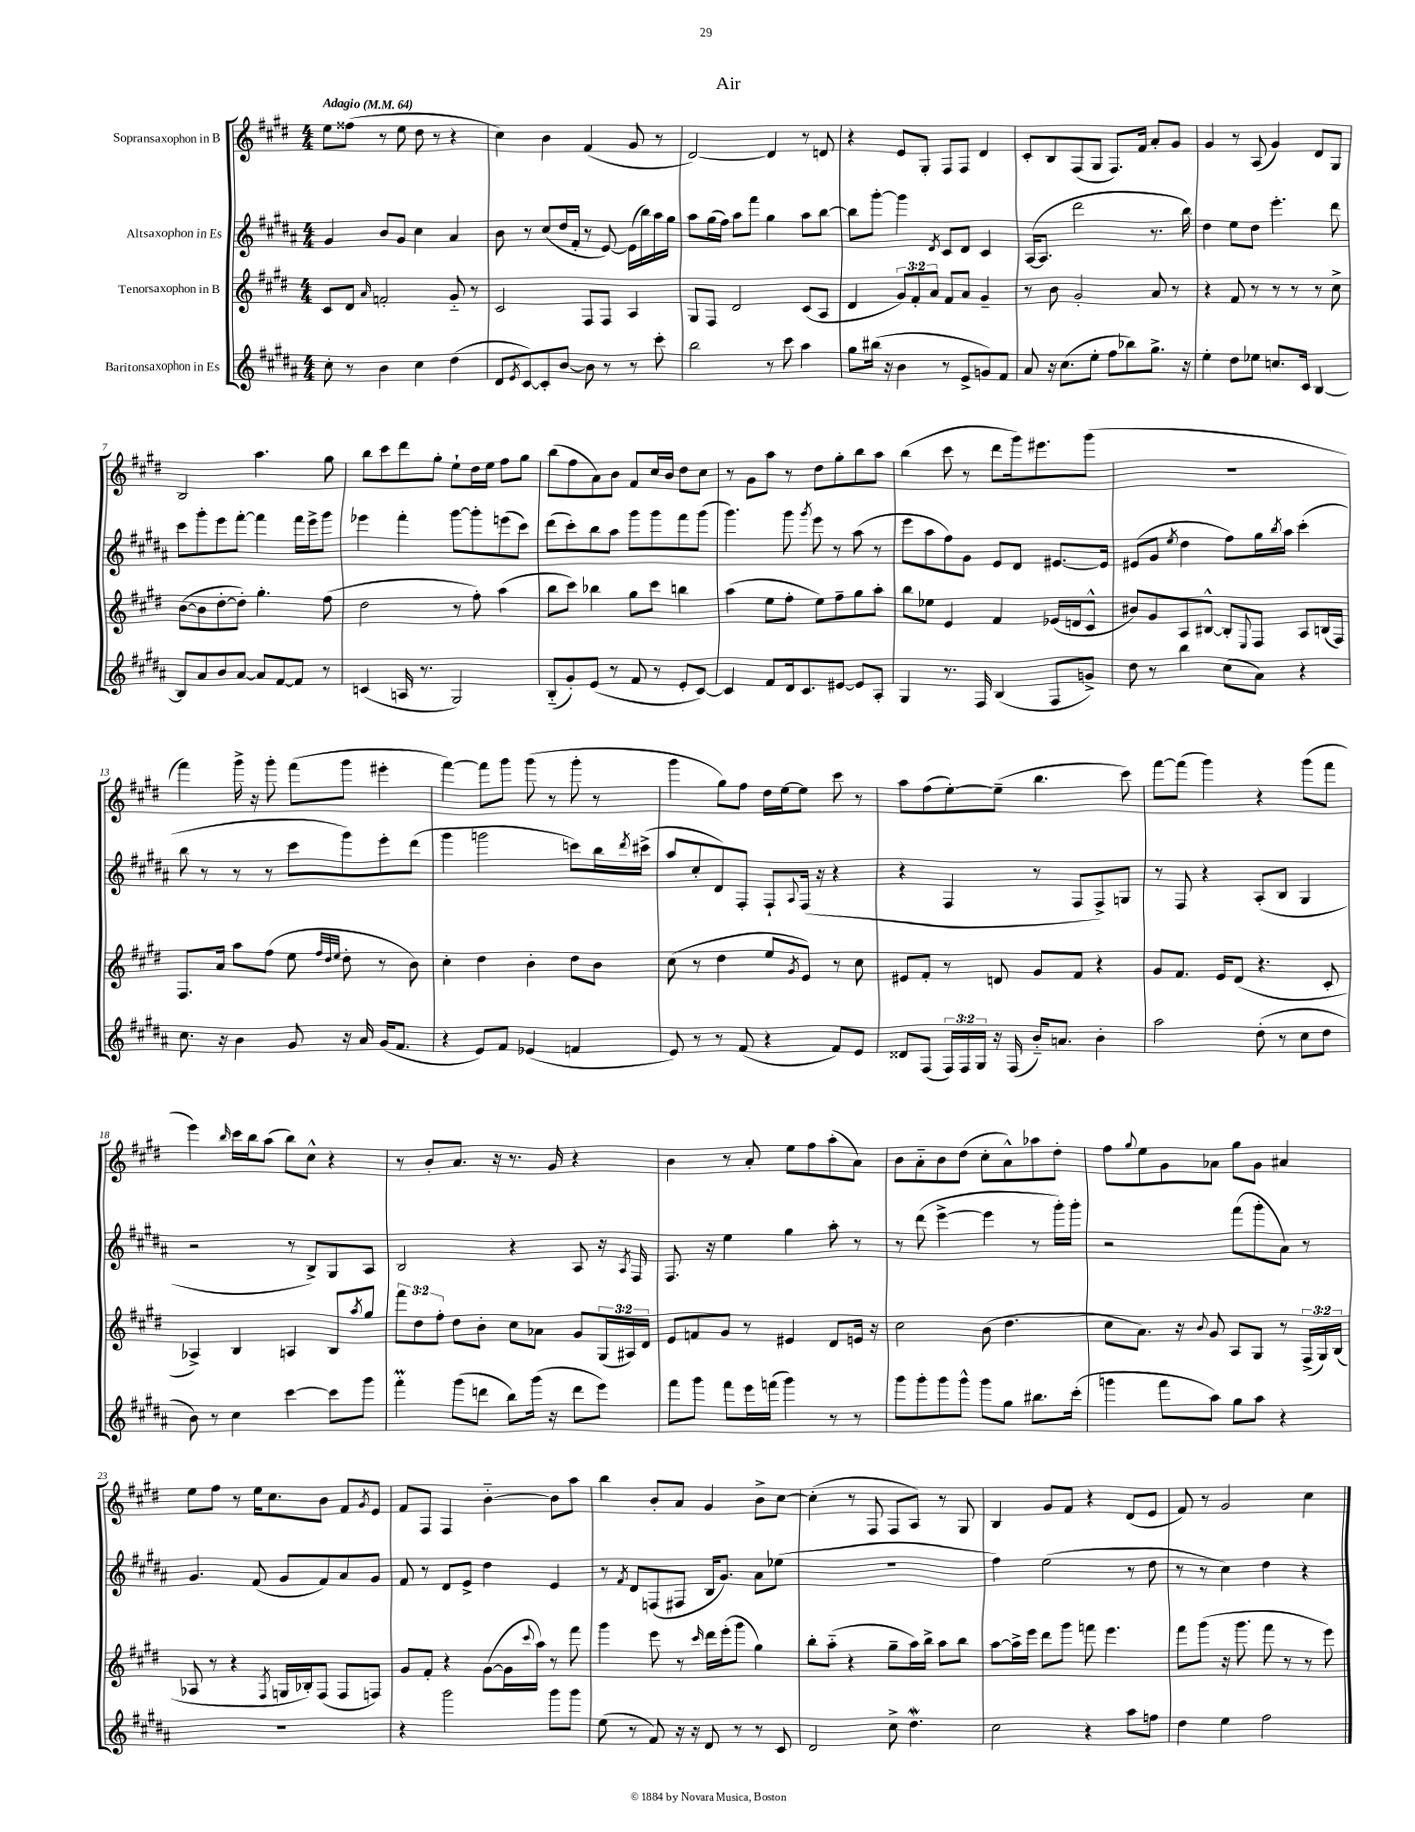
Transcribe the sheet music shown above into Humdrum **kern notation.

**kern	**kern	**kern	**kern
*part4	*part3	*part2	*part1
*staff4	*staff3	*staff2	*staff1
*I"Baritonsaxophon in Es	*I"Tenorsaxophon in B	*I"Altsaxophon in Es	*I"Sopransaxophon in B
*clefG2	*clefG2	*clefG2	*clefG2
*k[f#c#g#d#a#]	*k[f#c#g#d#]	*k[f#c#g#d#a#]	*k[f#c#g#d#]
*M4/4	*M4/4	*M4/4	*M4/4
*MM64	*MM64	*MM64	*MM64
=1	=1	=1	=1
!	!	!	!LO:TX:a:B:t=Adagio
8cc#'\	8c#/L	4g#/	8ee\L
8r	8d#/J	.	(8ff##X\J
.	16qqa/	.	.
4b\	2fn'/	8b/L	8r
.	.	8g#/J	8ee\
4cc#\	.	4cc#\	8dd#\
.	.	.	8r
(4dd#\	8g#/	4a#/	4r
.	8r	.	.
=2	=2	=2	=2
8d#/L	2c#/	8b\	4cc#\)
8qe/	.	.	.
[8c#/)	.	8r	.
8c#'/]	.	(8cc#/L	4b\
[8b/J	.	16dd#/L	.
.	.	16f#'/JJ	.
8b\]	8F#/L	8r	(4f#/
8r	8F#/J	[8e/)	.
8r	4A/	(16e\LL]	8g#/
.	.	16bb\)	.
8ccc#'\	.	16aa#\	8r
.	.	16gg#\JJ	.
=3	=3	=3	=3
2bb\	8G#/L	8aa#\L	[2d#/)
.	8F#/J	(16gg#\L	.
.	.	16ff#\JJ)	.
.	2d#/	8aa#\L	.
.	.	8fff#\J	.
8r	.	4gg#\	4d#/]
8ccc#\	.	.	.
4aa#\	(8c#/L	8aa#\L	8r
.	8A/J	[8bb\J	8dn/
=4	=4	=4	=4
8gg#\L	4d#/	8bb\L]	4r
(16bb#X\Jk	.	[8ggg#'\J	.
16r	.	.	.
4b\	12g#/L)	4ggg#\]	8e/L
.	12f#'/	.	.
.	.	.	8G#'/J
.	12a/J	.	.
.	.	8qd#/	.
8r	8f#/L	8c#/L	8F#/L
8e^/L	8a/J	8d#/J	8F#/J
8gn/)	4g#~/	4c#/	4d#/
8f#/J	.	.	.
=5	=5	=5	=5
8a#/	8r	([16A#/KL	8c#'/L
.	.	8.A#/J]	.
16r	8b\	.	8B/
(8.cc#\L	.	.	.
.	2g#'/	2ddd#\	(8F#/
8ee'\J	.	.	8G#/J
8ff#\L	.	.	8.F#/L)
8bb-X\)	.	.	.
.	.	.	16f#/Jk
8.gg#^\J	8a/	8.r	8a'/L
.	8r	.	8g#/J
16r	.	16bb\)	.
=6	=6	=6	=6
4ee'\	4r	4dd#\	4g#/
8dd#\L	8f#/	8ee\L	8r
8ee-X\J	8r	8dd#\J	(8A/
8.ccn/L	8r	4.eee'\	4g#/)
.	8r	.	.
16c#/Jk	.	.	.
[4B/	8r	.	8d#/L
.	8cc#^\	8ddd#\	8G#/J
!!LO:LB:g=z
=7	=7	=7	=7
8B/L]	([8b\L	8ccc#\L	2B/
8a#/	8b\]	8ggg#'\	.
8b/	[8dd#'\	8eee\	.
[8a#/J	8dd#'\J])	[8fff#'\J	.
8a#/L]	4.gg#'\	4fff#\]	4.aa\
[8f#/	.	.	.
8f#/J]	.	16fff#\LL	.
.	.	16eee^\J	.
8r	(8ff#\	8ggg#\J	8gg#\
=8	=8	=8	=8
(4cn/	2dd#\	4eee-X\	8bb\L
.	.	.	8ccc#\
16An/	.	4fff#'\	8ddd#\
8.r	.	.	.
.	.	.	8gg#'\J
2G#/)	8r	[8ggg#\L	8ee`\L
.	8ff#'\)	8ggg#'\]	16dd#\L
.	.	.	16ee\JJ
.	(4aa\	(8eeen\	8ff#\L
.	.	8ccc#\J)	8gg#\J
=9	=9	=9	=9
(8B/L	8bb\L	(8ddd#\L	(8bb\L
8g#'/)	8ccc#\J)	8ccc#'\)	8ff#\
(8e/J	4bb-X\	8bb\	8a\)
8r	.	8aa#\J	8b\J
8f#/	8gg#\L	8ggg#\L	8f#/L
8r	8ccc#\J	8ggg#\	16cc#/L
.	.	.	16b/JJ
8e'/L	4bbn\	8fff#\	8dd#\L
[8c#/J)	.	(8ggg#\J	8cc#\J
=10	=10	=10	=10
4c#/]	(4aa\	4.ggg#\)	8r
.	.	.	8g#\L
8f#/L	8ee\L	.	8aa\J
16d#/k	8ff#'\J	8ggg#\	8r
8.c#/	.	.	.
.	.	8qggg#/	.
.	8ee\L)	8eee\	8dd#\L
[8e#X/J	8ff#~\	8r	8gg#'\
8e#/L]	8gg#\	(8aa#\	8bb\
8A#'/J	8aa'\J	8r	8aa\J
=11	=11	=11	=11
4G#/	8bb\L	8eee\L	(4bb\
.	8ee-X\J	8aa#\	.
8.r	4e/	8ff#\)	8ccc#\
.	.	8g#\J	8r
16F#/	.	.	.
(4B/	4f#/	8e/L	8ddd#\L
.	.	8d#/J	16ggg#\k)
.	.	.	8.eee#X\
8F#/L	(16e-X/LL	[8.e#X/L	.
.	16dn/J	.	.
8gn^/J)	8c#^^/J	.	(8ggg#\J
.	.	16e#/Jk]	.
=12	=12	=12	=12
8dd#\	8b#X/L)	(8e#X/L	1r
8r	8g#/	8g#/J	.
.	.	8qee/	.
4bb\	8A/	4dd#\	.
.	[8B#X^^/J	.	.
(8cc#\L	8B#'/L]	8ff#\L)	.
.	8qqE/	.	.
8a#\J)	8F#/J	16gg#\L	.
.	.	8qbb/	.
.	.	16aa#\JJ	.
4r	8A/L	(4ccc#'\	.
.	(16Bn/L	.	.
.	16F#/JJ)	.	.
!!LO:LB:g=z
=13	=13	=13	=13
8.cc#\	8.F#/L	8bb\	4fff#\)
.	.	8r	.
16r	16a/Jk	.	.
4b\	8aa\L	8r	16ggg#^\
.	.	.	16r
.	(8ff#\J	8r	8ggg#'\
8g#/	8ee\	8ccc#\L	(8fff#\L
.	32qqff#/LLL	.	.
.	32qqdd#/	.	.
.	32qqee/JJJ	.	.
16r	8dd#'\	8ggg#\)	8ggg#\J
16a#/	.	.	.
(16g#/KL	8r	8eee'\	4eee#X'\
8.f#/J	.	.	.
.	8b\)	(8ddd#\J	.
=14	=14	=14	=14
4r	4cc#'\	4ggg#\	[4fff#\)
8e/L)	4dd#\	2gggn\	8fff#\L]
8f#/J	.	.	8ggg#\J
(4e-X/	4b'\	.	(8ggg#\
.	.	.	8r
4fn/	8dd#\L	8cccn\L)	8ggg#'\
.	8b\J	16bb\L	8r
.	.	8qddd#/	.
.	.	(16ccc#X^\JJ	.
=15	=15	=15	=15
8e/)	(8cc#\	8aa#/L	4ggg#\
8r	8r	8cc#'/	.
8r	4dd#\	8d#/)	8gg#\L)
(8f#/	.	8F#'/J	8ff#\J
4r	8ee/L	8F#`/L	16dd#\LL
.	.	.	[16ee\J
.	8qg#/	8qqA#/	.
.	8e/J)	(16F#/Jk	8ee\J]
.	.	16r	.
8f#/L)	8r	4r	8ccc#\
8e/J	8cc#\	.	8r
=16	=16	=16	=16
8d##X/L	8e#X/L	4r	8aa\L
(8F#/J	8f#'/J	.	(8ff#\
24F#/LL)	8r	4F#/	[8ee'\)
24F#/	.	.	.
24G#/JJ	.	.	.
16r	8dn/	.	(8ee~\J]
(16F#/	.	.	.
16b/KL)	8g#/L	8r	4.bb\
8.an/J	.	.	.
.	8f#/J	8F#/L	.
4b'\	4r	8F#^/)	.
.	.	8Gn/J	8ccc#\)
=17	=17	=17	=17
2aa#\	8g#/L	8r	[8fff#\L
.	8.f#/J	8F#/	(8fff#\J]
.	.	4r	4ggg#\)
.	16e/KL	.	.
.	(8d#/J	.	.
(8dd#'\	4.r	(8A#'/L	4r
8r	.	8B/J	.
8cc#\L	.	4G#/	(8ggg#\L
8dd#\J	8c#'/	.	8fff#\J
!!LO:LB:g=z
=18	=18	=18	=18
8b\)	4A-X^/)	2r	4eee\)
8r	.	.	.
.	.	.	16qqbb/
4cc#\	4B/	.	16ccc#\LL
.	.	.	16bb\J
.	.	.	(8aa\J
[4ccc#\	4An/	8r	8bb\L)
.	.	8B^/L)	8cc#^^\J
8ccc#\L]	8B/L	8G#/	4r
.	8qaa/	.	.
8ggg#\J	8gg#/J	8A#/J	.
=19	=19	=19	=19
4fff#M'\	12fff#\L	2B/	8r
.	12dd#\	.	.
.	.	.	8b'/L
.	12ff#'\J	.	.
(8ggg#\L	8dd#\L	.	8.a/J
8dddn\J	8b'\J	.	.
.	.	.	16r
8bb\L)	8cc#\L	4r	8.r
(16ggg#\Jk	8a-X\J	.	.
16r	.	.	16g#/
8ddd\L	8g#/L	8A#/	4r
8eee\J)	(24G#/L	16r	.
.	24A#X/)	.	.
.	.	8qA#/	.
.	.	16F#/	.
.	24d#/JJ	.	.
=20	=20	=20	=20
8fff#\L	8e/L	8.F#/	4b\
8ggg#\J	8fn/	.	.
.	.	16r	.
8fff#\L	8g#/J	4ee\	8r
16eee\L	8r	.	8a'/
(16fffn\JJ	.	.	.
4ggg#\)	4e#X/	4gg#\	8ee\L
.	.	.	8ff#\
8r	8d#/L	8aa#'\	(8aa'\
8r	16en/Jk	8r	8a\J)
.	16r	.	.
=21	=21	=21	=21
8ggg#\L	2cc#\	8r	8b\L
8ggg#'\	.	(8ddd#\	8a\
8ggg#\	.	[4eee^\	8b\
8ggg#^^\J	.	.	(8dd#\J
8ggg#\L	(8b\	4eee\]	8cc#'\L
8gg#\J	4.dd#\	.	8a^^\)
8.bb#X\L	.	8r	8aa-X\
.	.	16ggg#'\LL)	8dd#'\J
(16ccc#'\Jk	.	16ggg#'\JJ	.
=22	=22	=22	=22
4gggn\	8cc#\L	2r	8ff#\L
.	.	.	8qqgg#/
.	8.a\J)	.	8ee\
8fff#\L	.	.	8g#\
.	16r	.	.
.	8qqb/	.	.
8aa#\J)	8g#/	.	8a-X\J
8gg#\L	8A/L	(8fff#\L	8gg#\L
8aa#\J	8G#/J	8ggg#'\	8g#\J
4r	8r	8a#\J)	4a#X/
.	(24F#^/LL	8r	.
.	24G#/)	.	.
.	(24B/JJ	.	.
!!LO:LB:g=z
=23	=23	=23	=23
1r	8A-X/	4.g#/	8ee\L
.	8r	.	8ff#\J
.	4r	.	8r
.	.	(8f#/	16ee\KL
.	.	.	8.cc#\
.	8qF#/	.	.
.	16Gn/LL	8g#/L	.
.	16B-X'/J)	.	.
.	(8F#/J	8f#/)	8b\J
.	8F#/L	8a#/	8f#/L
.	.	.	8qg#/
.	8Fn/J)	8g#/J	8e/J
=24	=24	=24	=24
4r	8g#/L	8f#/	8f#/L
.	8f#'/J	8r	8F#/J
2ggg#\	4r	8d#/L	4F#/
.	.	8e^/J	.
.	([8g#\L	4dd#\	[4b\
.	16g#\L]	.	.
.	8qqccc#/	.	.
.	16aa\JJ)	.	.
8ggg#\L	8r	4e/	8b\L]
8ggg#\J	8fff#\	.	8aa\J
=25	=25	=25	=25
(8ee\	4ggg#\	8r	4bb\
.	.	8qf#/	.
8r	.	8d#/L	.
8f#/)	8eee\	(8Fn/	8b'/L
16r	8r	8F#X/J	8a/J
16r	.	.	.
.	16qqccc#/	.	.
8d#/	16ddd#\LL	16B/KL	4g#/
.	(16eee'\J	8.g#/J)	.
8r	8ggg#\J	.	.
8r	4gg#\)	8a#\L	8b^\L
8c#/	.	(8ee-X\J	[8cc#\J
=26	=26	=26	=26
2d#/	8bb'\L	1r	(4cc#'\]
.	(8aa\J	.	.
.	4r	.	8r
.	.	.	8F#/
8cc#^\	8gg#~\L	.	8F#/L
4.dd#W\	16aa\L)	.	8A/J)
.	16bb^\JJ	.	.
.	8aa\L	.	8r
.	8bb\J	.	8G#/
=27	=27	=27	=27
2cc#\	[8aa\L	4ff#\)	4B/
.	16aa^\L]	.	.
.	16eee\JJ	.	.
.	8ddd#\L	(2ee\	8g#/L
.	8ggg#\J	.	8f#/J
4r	8fffn\	.	4r
.	4.eee\	.	.
8aa#\L	.	8r	(8d#/L
8ffn\J	.	8dd#\	8e/J
=28	=28	=28	=28
4dd#\	8fff#\L	8r	8f#/)
.	(8ggg#\J	8r	8r
4ee\	16r	4cc#\)	2g#/
.	8.ggg#\	.	.
2ff#\	8fff#\	4dd#\	.
.	8r	.	.
.	8r	4r	4cc#\
.	8eee\)	.	.
==	==	==	==
*-	*-	*-	*-
